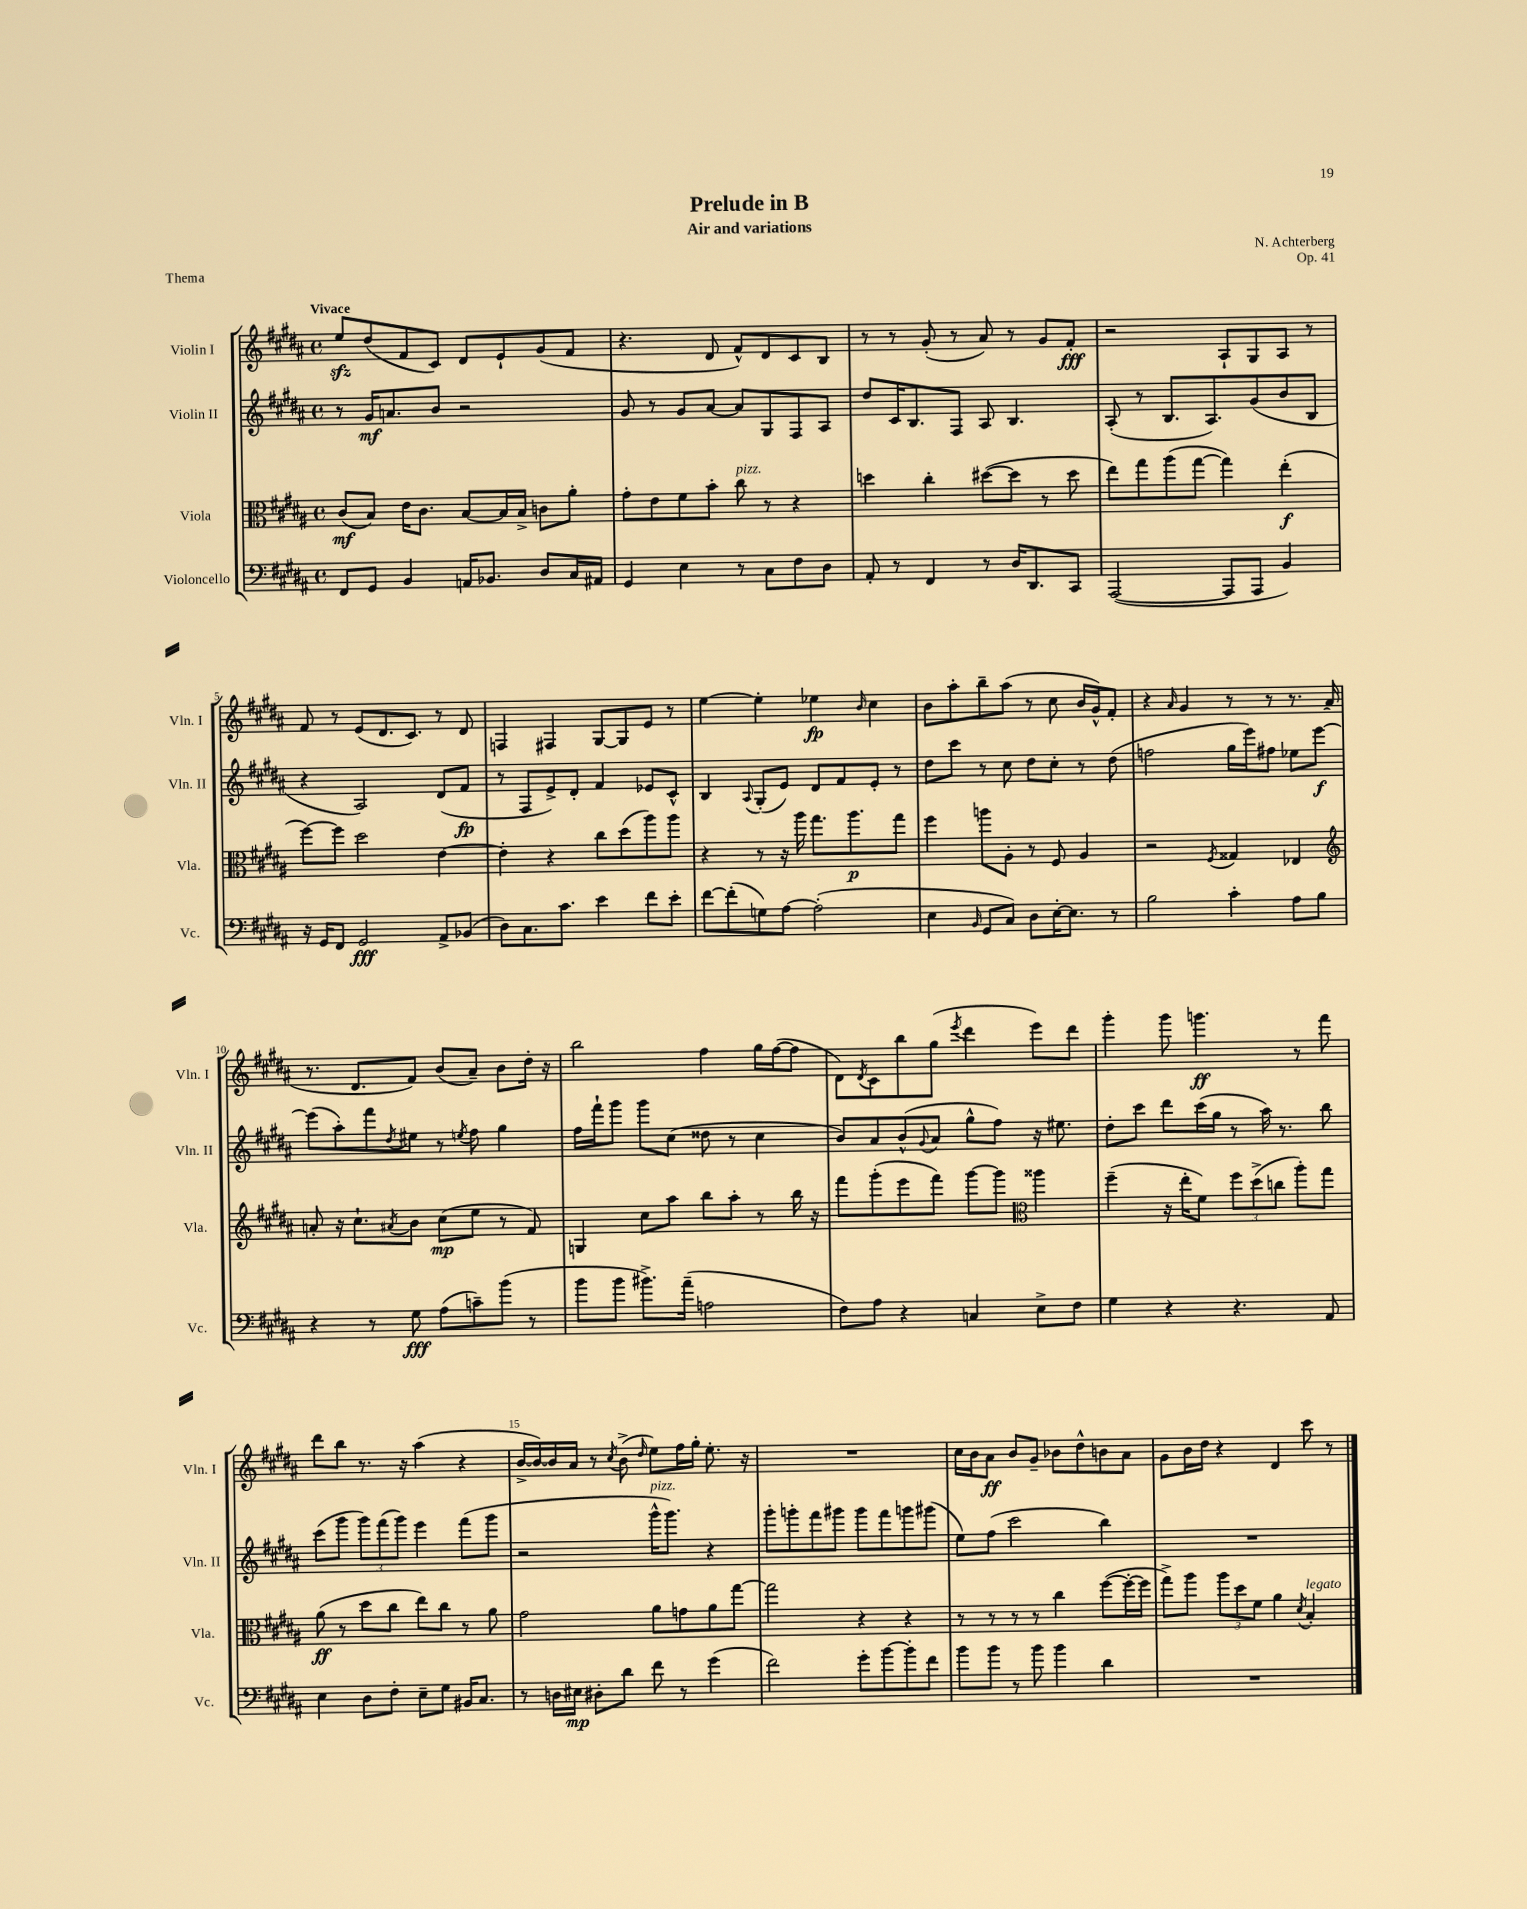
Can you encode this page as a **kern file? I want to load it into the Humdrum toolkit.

**kern	**dynam	**kern	**dynam	**kern	**dynam	**kern	**dynam
*part4	*part4	*part3	*part3	*part2	*part2	*part1	*part1
*staff4	*staff4	*staff3	*staff3	*staff2	*staff2	*staff1	*staff1
*I"Violoncello	*	*I"Viola	*	*I"Violin II	*	*I"Violin I	*
*I'Vc.	*	*I'Vla.	*	*I'Vln. II	*	*I'Vln. I	*
*clefF4	*	*clefC3	*	*clefG2	*	*clefG2	*
*k[f#c#g#d#a#]	*	*k[f#c#g#d#a#]	*	*k[f#c#g#d#a#]	*	*k[f#c#g#d#a#]	*
*M4/4	*	*M4/4	*	*M4/4	*	*M4/4	*
*met(c)	*	*met(c)	*	*met(c)	*	*met(c)	*
=1	=1	=1	=1	=1	=1	=1	=1
!	!	!	!	!	!	!LO:TX:a:B:t=Vivace	!
8FF#/L	.	(8c#/L	mf	8r	.	8eezz/L	.
8GG#/J	.	8B/J)	.	16g#/KL	mf	(8dd#/	.
.	.	.	.	8.an/	.	.	.
4BB/	.	16e\KL	.	.	.	8f#/	.
.	.	8.c#\J	.	.	.	.	.
.	.	.	.	8b/J	.	8c#/J)	.
16AAn/KL	.	[8B/L	.	2r	.	8d#/L	.
8.BB-X/J	.	.	.	.	.	.	.
.	.	16B/L]	.	.	.	8e`/	.
.	.	16B^/JJ	.	.	.	.	.
8D#/L	.	8cn\L	.	.	.	(8g#/	.
16C#/L	.	8a#'\J	.	.	.	8f#/J	.
16AA#X/JJ	.	.	.	.	.	.	.
=2	=2	=2	=2	=2	=2	=2	=2
4GG#/	.	8g#'\L	.	8g#/	.	4.r	.
.	.	8e\	.	8r	.	.	.
4E\	.	8f#\	.	8g#/L	.	.	.
.	.	8b'\J	.	[8a#/J	.	8d#/	.
!	!	!LO:TX:a:i:t=pizz.	!	!	!	!	!
8r	.	8cc#\	.	8a#/L]	.	8f#^^/L)	.
8C#\L	.	8r	.	8G#/	.	8d#/	.
8F#\	.	4r	.	8F#/	.	8c#/	.
8D#\J	.	.	.	8A#/J	.	8B/J	.
=3	=3	=3	=3	=3	=3	=3	=3
8AA#'/	.	4ddn\	.	8dd#/L	.	8r	.
8r	.	.	.	16c#/K	.	8r	.
.	.	.	.	8.B/	.	.	.
4FF#/	.	4cc#'\	.	.	.	(8g#'/	.
.	.	.	.	8F#/J	.	8r	.
8r	.	([8dd#X\L	.	8A#/	.	8a#/)	.
16D#/KL	.	8dd#\J]	.	4.B/	.	8r	.
8.DD#/	.	.	.	.	.	.	.
.	.	8r	.	.	.	8g#/L	.
8CC#/J	.	8dd#\	.	.	.	8f#'/J	fff
=4	=4	=4	=4	=4	=4	=4	=4
([2AAA#/	.	8ee\L)	.	(8A#'/	.	2r	.
.	.	8gg#\	.	8r	.	.	.
.	.	(8aa#\	.	8.B/L	.	.	.
.	.	[8gg#\J	.	.	.	.	.
.	.	.	.	8.A#/)	.	.	.
8AAA#/L]	.	4gg#\])	.	.	.	8A#`/L	.
8AAA#/J	.	.	.	(8g#/	.	8G#/	.
4BB/)	.	(4ee'\	f	8b/	.	8A#/J	.
.	.	.	.	8B/J	.	8r	.
!!LO:LB:g=z
=5	=5	=5	=5	=5	=5	=5	=5
16r	.	[8ff#\L)	.	4r	.	8f#/	.
16GG#/KL	.	.	.	.	.	.	.
8FF#/J	.	8ff#\J]	.	.	.	8r	.
2GG#/	fff	2dd#\	.	2A#/)	.	(8e/L	.
.	.	.	.	.	.	8.d#/	.
.	.	.	.	.	.	8.c#/J)	.
8AA#^/L	.	[4e\	.	(8d#/L	.	8r	.
(8BB-X/J	.	.	.	8f#/J	fp	8d#/	.
=6	=6	=6	=6	=6	=6	=6	=6
8D#\L)	.	4e'\]	.	8r	.	4Fn/	.
8.C#\	.	.	.	8F#/L	.	.	.
.	.	4r	.	8e^/)	.	4F#X/	.
8.c#\J	.	.	.	.	.	.	.
.	.	.	.	8d#'/J	.	.	.
4e\	.	8cc#\L	.	4f#/	.	[8G#/L	.
.	.	(8dd#\	.	.	.	8G#/]	.
8f#\L	.	8aa#\)	.	8e-X/L	.	8e/J	.
8e'\J	.	8aa#\J	.	8c#^^/J	.	8r	.
=7	=7	=7	=7	=7	=7	=7	=7
[8f#\L	.	4r	.	4B/	.	[4ee\	.
(8f#'\]	.	.	.	.	.	.	.
.	.	.	.	8qqA#/	.	.	.
8Gn\)	.	8r	.	(8G#'/L	.	4ee'\]	.
[8A#\J	.	16r	.	8e/J)	.	.	.
.	.	16aa#\	.	.	.	.	.
(2A#'\]	.	8.gg#\L	.	8d#/L	.	4ee-X\	fp
.	.	.	.	8f#/	.	.	.
.	.	8.aa#\	p	.	.	.	.
.	.	.	.	.	.	16qqb/	.
.	.	.	.	8e'/J	.	4cc#\	.
.	.	8gg#\J	.	8r	.	.	.
=8	=8	=8	=8	=8	=8	=8	=8
4E\	.	4ff#\	.	8dd#\L	.	8b\L	.
.	.	.	.	8ccc#\J	.	8aa#'\	.
16qqBB/	.	.	.	.	.	.	.
8GG#/L	.	8aan\L	.	8r	.	8bb~\	.
8C#/J)	.	8A#'\J	.	8cc#\	.	(8aa#\J	.
8D#\L	.	8r	.	8dd#\L	.	8r	.
[16E'\K	.	8F#/	.	8cc#'\J	.	8cc#\	.
8.E\J]	.	.	.	.	.	.	.
.	.	4A#/	.	8r	.	16b/LL	.
.	.	.	.	.	.	16g#^^/J)	.
8r	.	.	.	(8dd#\	.	8f#'/J	.
=9	=9	=9	=9	=9	=9	=9	=9
2B\	.	2r	.	2ffn\	.	4r	.
.	.	.	.	.	.	16qqa#/	.
.	.	.	.	.	.	4g#/	.
.	.	8qF#/	.	.	.	.	.
4c#'\	.	4G##X/	.	16gg#\LL	.	8r	.
.	.	.	.	16eee\J)	.	.	.
.	.	.	.	8ff#X\J	.	8r	.
8A#\L	.	4E-X/	.	8ee-X\L	.	8.r	.
8B\J	.	.	.	[8eee\J	f	.	.
.	.	.	.	.	.	(16a#/	.
!!LO:LB:g=z
=10	=10	=10	=10	=10	=10	=10	=10
*	*	*clefG2	*	*	*	*	*
4r	.	8an'/	.	(8eee\L]	.	8.r	.
.	.	16r	.	8aa#'\)	.	.	.
.	.	8.cc#`\L	.	.	.	8.d#/L	.
8r	.	.	.	8fff#\	.	.	.
.	.	8qa#X/	.	8qdd#/	.	.	.
8G#\	fff	8b\J	.	8ee#X\J	.	8f#/J)	.
(8A#\L	.	(8cc#\L	mp	8r	.	(8b/L	.
.	.	.	.	8qeen/	.	.	.
8cn~\)	.	8ee\J	.	8ff#\	.	8a#~/J)	.
(8b\J	.	8r	.	4gg#\	.	8b\L	.
8r	.	8f#/)	.	.	.	16dd#'\Jk	.
.	.	.	.	.	.	16r	.
=11	=11	=11	=11	=11	=11	=11	=11
8b\L	.	4Gn/	.	16ff#\LL	.	2bb\	.
.	.	.	.	16fff#`\J	.	.	.
8b\J	.	.	.	8ggg#\J	.	.	.
8.b#X^\L)	.	8cc#\L	.	8ggg#\L	.	.	.
.	.	8aa#\J	.	(8cc#\J	.	.	.
(16a#~\Jk	.	.	.	.	.	.	.
2An\	.	8bb\L	.	8dd##X\	.	4ff#\	.
.	.	8aa#'\J	.	8r	.	.	.
.	.	8r	.	4cc#\	.	16gg#\LL	.
.	.	.	.	.	.	([16ff#\J	.
.	.	16bb\	.	.	.	8ff#\J]	.
.	.	16r	.	.	.	.	.
=12	=12	=12	=12	=12	=12	=12	=12
8F#\L)	.	8fff#\L	.	8b/L)	.	8d#\L)	.
.	.	.	.	.	.	8qd#/	.
8A#\J	.	(8ggg#'\	.	8a#/	.	8c#\	.
4r	.	8eee\	.	(8b^^/	.	8bb\	.
.	.	.	.	8qqg#/	.	.	.
.	.	8fff#\J)	.	8a#/J	.	(8gg#\J	.
.	.	.	.	.	.	8qeee/	.
4Cn/	.	[8ggg#\L	.	8gg#^^\L	.	4ddd#\	.
.	.	8ggg#\J]	.	8ff#\J)	.	.	.
*	*	*clefC3	*	*	*	*	*
8E^\L	.	4aa##X\	.	16r	.	8eee\L)	.
.	.	.	.	8.ee#X\	.	.	.
8F#\J	.	.	.	.	.	8ddd#\J	.
=13	=13	=13	=13	=13	=13	=13	=13
4G#\	.	(4ff#~\	.	8dd#'\L	.	4ggg#'\	.
.	.	.	.	8ccc#\J	.	.	.
4r	.	16r	.	8ddd#\L	.	8ggg#\	.
.	.	16ee'\KL	.	.	.	.	.
.	.	8f#\J)	.	(16ccc#\L	.	4.gggn\	ff
.	.	.	.	16gg#\JJ	.	.	.
4.r	.	12ff#\L	.	8r	.	.	.
.	.	(12dd#^\	.	.	.	.	.
.	.	.	.	16aa#\)	.	.	.
.	.	12ccn\J	.	.	.	.	.
.	.	.	.	8.r	.	.	.
.	.	8aa#'\L)	.	.	.	8r	.
8AA#/	.	8gg#\J	.	8bb\	.	8fff#\	.
!!LO:LB:g=z
=14	=14	=14	=14	=14	=14	=14	=14
4E\	.	(8a#\	ff	(8ccc#\L	.	8ddd#\L	.
.	.	8r	.	8ggg#\J	.	8bb\J	.
8D#\L	.	8dd#\L	.	12ggg#\L)	.	8.r	.
.	.	.	.	(12fff#\	.	.	.
8F#'\J	.	8cc#\J	.	.	.	.	.
.	.	.	.	12ggg#\J)	.	.	.
.	.	.	.	.	.	16r	.
8E~\L	.	8ee\L)	.	4eee\	.	(4aa#\	.
8G#\J	.	8cc#\J	.	.	.	.	.
16BB#X/KL	.	8r	.	(8fff#\L	.	4r	.
8.C#/J	.	.	.	.	.	.	.
.	.	8a#\	.	8ggg#\J	.	.	.
=15	=15	=15	=15	=15	=15	=15	=15
8r	.	2g#\	.	2r	.	[16b^/LL	.
.	.	.	.	.	.	16b/_)	.
16Dn\LL	.	.	.	.	.	16b/]	.
16E#X\JJ	mp	.	.	.	.	16a#/JJ	.
8D#X'\L	.	.	.	.	.	8r	.
.	.	.	.	.	.	8qcc#/	.
8d#\J	.	.	.	.	.	(8b^\	.
.	.	.	.	.	.	16qqdd#/	.
!	!	!	!	!LO:TX:a:i:t=pizz.	!	!	!
8f#\	.	8a#\L	.	16ggg#^^\KL	.	8ee\L)	.
.	.	.	.	8.ggg#\J)	.	.	.
8r	.	8gn\	.	.	.	16ff#\L	.
.	.	.	.	.	.	16gg#'\JJ	.
(4g#\	.	8a#\	.	4r	.	8.ee'\	.
.	.	[8gg#\J	.	.	.	.	.
.	.	.	.	.	.	16r	.
=16	=16	=16	=16	=16	=16	=16	=16
2f#\)	.	2gg#\]	.	8ggg#'\L	.	1r	.
.	.	.	.	8gggn'\	.	.	.
.	.	.	.	8fff#\	.	.	.
.	.	.	.	8ggg#X\J	.	.	.
8g#'\L	.	4r	.	8ggg#\L	.	.	.
[8b\	.	.	.	8fff#\	.	.	.
8b'\]	.	4r	.	8gggn\	.	.	.
8f#\J	.	.	.	(8ggg#X\J	.	.	.
=17	=17	=17	=17	=17	=17	=17	=17
8b\L	.	8r	.	8ee\L)	.	16cc#\LL	.
.	.	.	.	.	.	16b\J	.
8b\J	.	8r	.	(8ff#\J	.	8a#\J	ff
8r	.	8r	.	2ccc#\	.	8b/L	.
8b\	.	8r	.	.	.	8g#~/J	.
4b\	.	4cc#\	.	.	.	8b-X\L	.
.	.	.	.	.	.	8dd#^^\	.
4d#\	.	([8ff#\L	.	4bb\)	.	8bn\	.
.	.	16ff#'\L_	.	.	.	8a#\J	.
.	.	16ff#\JJ]	.	.	.	.	.
=18	=18	=18	=18	=18	=18	=18	=18
1r	.	8gg#^\L)	.	1r	.	8g#\L	.
.	.	8aa#\J	.	.	.	16b\L	.
.	.	.	.	.	.	16dd#\JJ	.
.	.	12aa#\L	.	.	.	4r	.
.	.	12dd#\	.	.	.	.	.
.	.	12f#\J	.	.	.	.	.
.	.	4a#\	.	.	.	4d#/	.
.	.	8qd#/	.	.	.	.	.
!	!	!LO:TX:a:i:t=legato	!	!	!	!	!
.	.	4B'/	.	.	.	8ccc#\	.
.	.	.	.	.	.	8r	.
==	==	==	==	==	==	==	==
*-	*-	*-	*-	*-	*-	*-	*-
